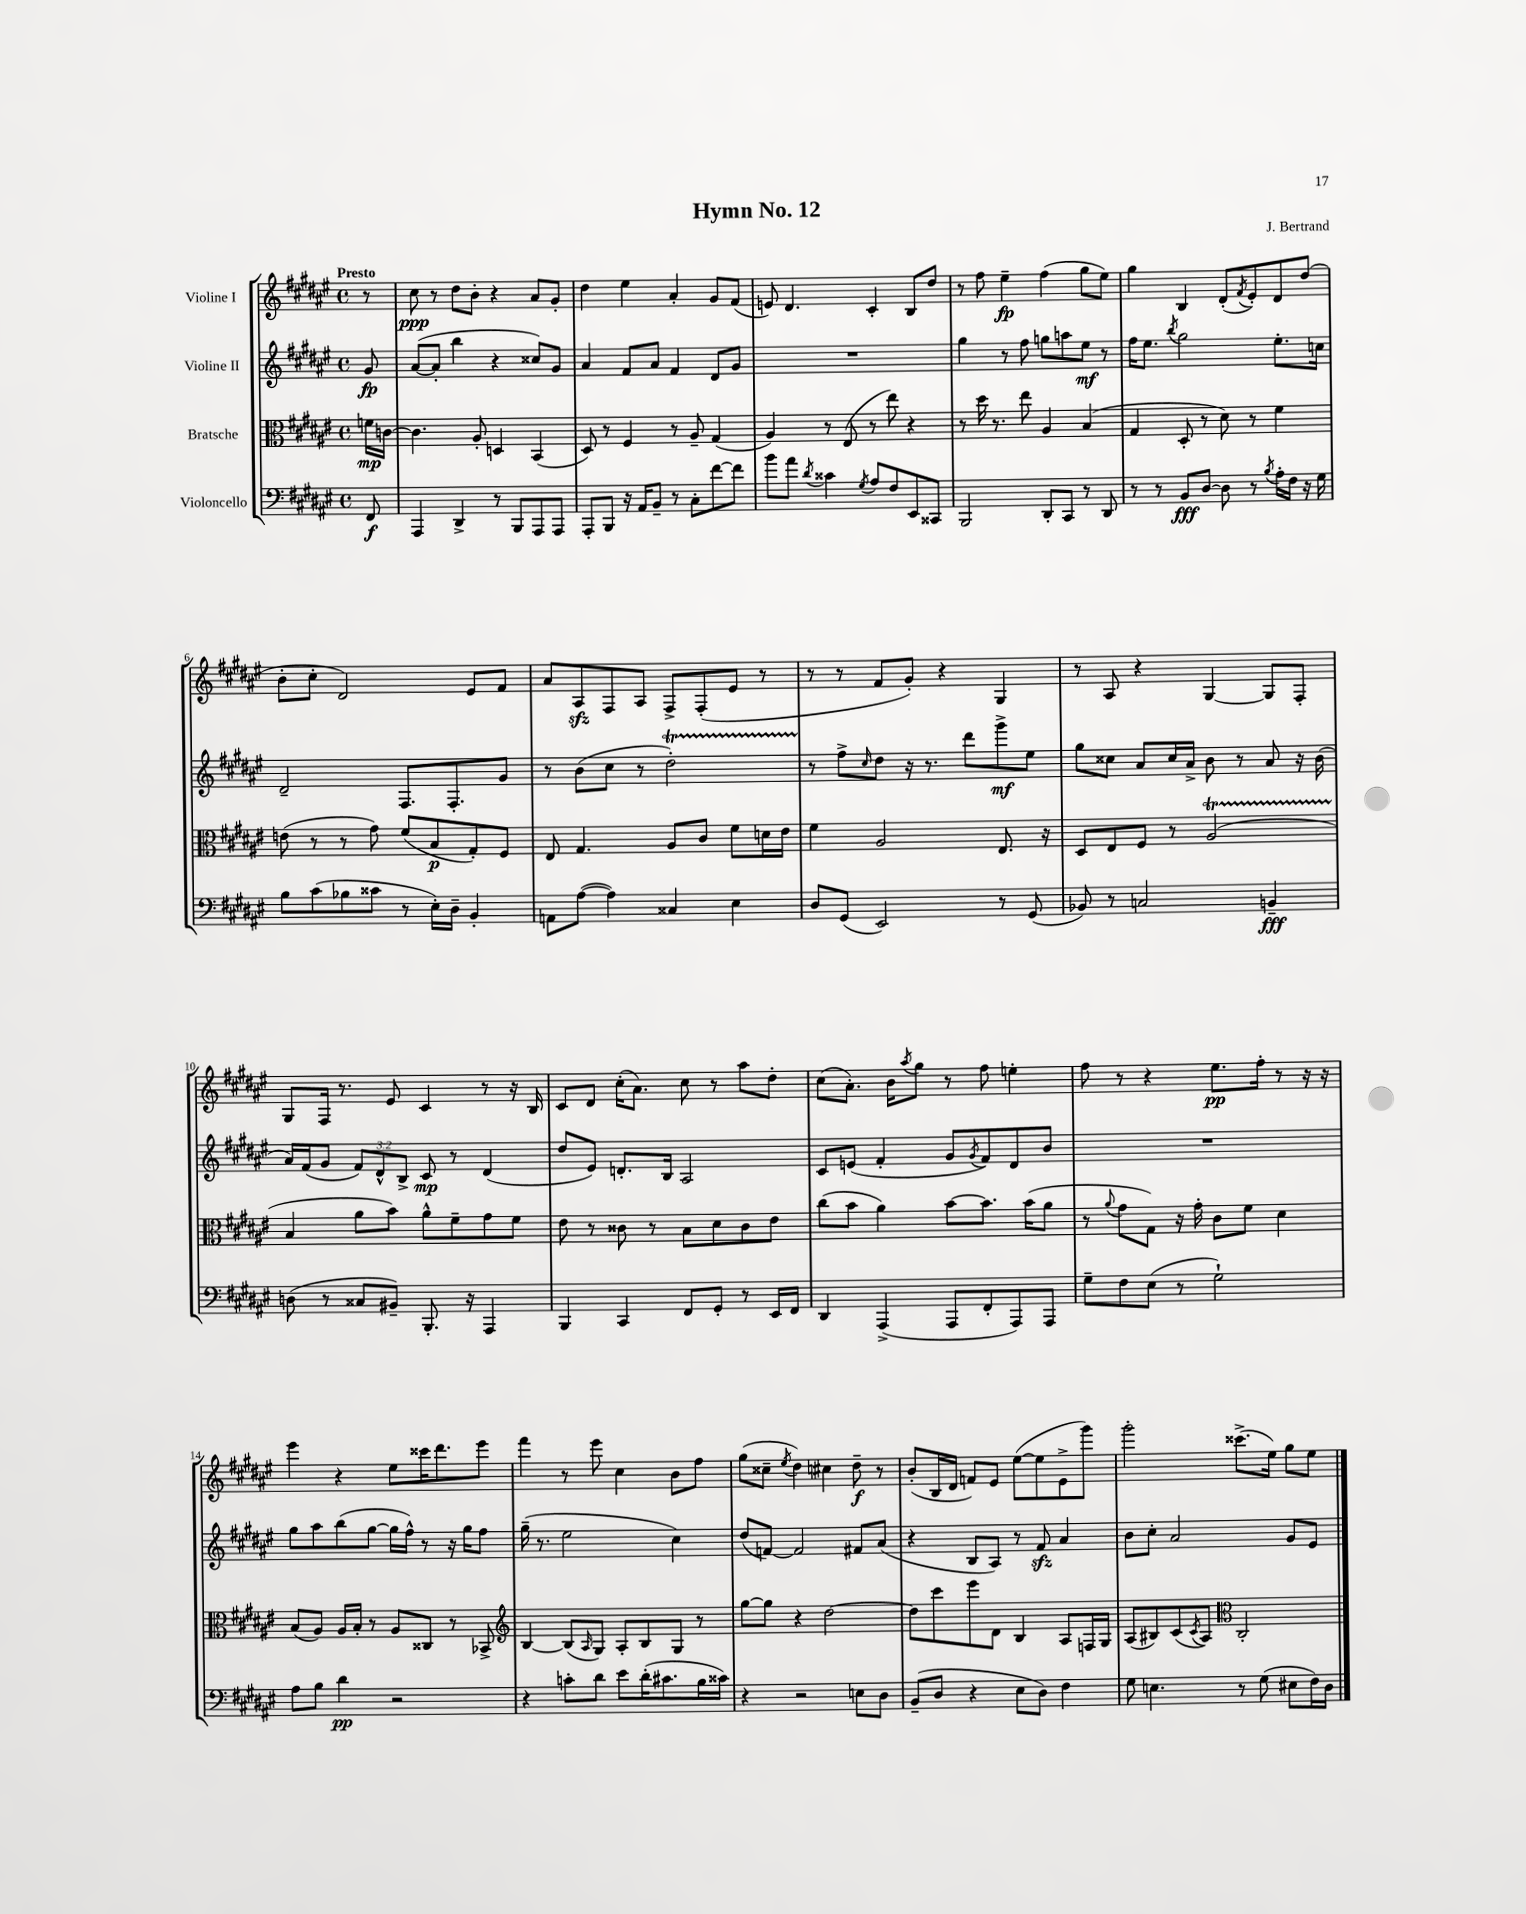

**kern	**kern	**kern	**kern
*staff4	*staff3	*staff2	*staff1
*clefF4	*clefC3	*clefG2	*clefG2
*k[f#c#g#d#a#e#]	*k[f#c#g#d#a#e#]	*k[f#c#g#d#a#e#]	*k[f#c#g#d#a#e#]
*M4/4	*M4/4	*M4/4	*M4/4
*met(c)	*met(c)	*met(c)	*met(c)
8FF#	16f	8g#	8r
.	[16c	.	.
=	=	=	=
4AAA#	4.c]	([8a#	8cc#
.	.	8a#']	8r
4DD#^	.	4bb	8dd#
.	8A#'	.	8b'
8r	4D	4r	4r
8BBB	.	.	.
8AAA#	(4BB	8cc##)	8a#
8AAA#	.	8g#	8g#'
=	=	=	=
8AAA#'	8D#)	4a#	4dd#
8BBB	8r	.	.
16r	4F#	8f#	4ee#
16AA#	.	.	.
8BB~	.	8a#	.
8r	8r	4f#	4a#'
8C#'	8A#~	.	.
[8f#	(4G#	8d#	8g#
8f#]	.	8g#	(8f#
=	=	=	=
8b	4A#)	1r	8e)
8a#	.	.	4.d#
8qd#	.	.	.
4c##	8r	.	.
.	(8E#	.	.
8qG#	.	.	.
8A#	8r	.	4c#'
8F#	8ee#)	.	.
8EE#	4r	.	8B
8CC##	.	.	8dd#
=	=	=	=
2BBB	8r	4gg#	8r
.	16dd#	.	8ff#
.	8.r	.	.
.	.	8r	4ee#~
.	8ee#	8ff#	.
8DD#'	4A#	8gg	(4ff#
8CC#	.	8aa	.
8r	(4B	8ee#	8gg#
8DD#	.	8r	8ee#)
=	=	=	=
8r	4G#	16ff#	4gg#
.	.	8.ee#	.
8r	.	.	.
.	.	8qbb	.
8BB	8D#'	2gg#	4B
[8D#	8r	.	.
8D#]	8d#)	.	(8d#'
.	.	.	8qf#
8r	8r	.	8e#')
8qB	.	.	.
16A#'	4f#	8.ee#'	8d#
16F#	.	.	.
16r	.	.	(8dd#
16G#	.	16cc	.
=	=	=	=
8B	(8e	2d#~	8b'
(8c#	8r	.	8cc#'
8B-	8r	.	2d#)
8c##	8g#)	.	.
8r	(8f#	8.F#	.
16E#')	8B	.	.
16D#~	.	8.F#'	.
4BB'	8G#')	.	8e#
.	8F#	8g#	8f#
=	=	=	=
8AA	8E#	8r	8a#
([8A#	4.G#	(8b	8A#
4A#])	.	8cc#	8F#
.	.	8r	8A#
4C##	8A#	2dd#')	8F#^
.	8c#	.	(8F#'
4E#	8f#	.	8e#
.	16d	.	8r
.	16e#	.	.
=	=	=	=
8D#	4f#	8r	8r
(8GG#	.	8ff#^	8r
.	.	16qqcc#	.
2EE#)	2A#	8dd#	8f#
.	.	16r	8g#')
.	.	8.r	.
.	.	.	4r
.	.	8ddd#	.
8r	8.E#	8ggg#^	4G#
(8GG#	.	8ee#	.
.	16r	.	.
=	=	=	=
8BB-)	8D#	8gg#	8r
8r	8E#	8cc##	8A#
2C	8F#	8a#	4r
.	8r	16cc##	.
.	.	16a#^	.
.	(2A#	8b	[4G#
.	.	8r	.
4BB~	.	8a#	8G#]
.	.	16r	8F#'
.	.	(16b	.
=	=	=	=
(8D	4B	16a#)	8G#
.	.	(16f#	.
8r	.	8g#	16F#
.	.	.	8.r
8C##	8a#	12f#)	.
.	.	12d#^^	.
8BB#~)	8b)	.	8e#
.	.	12B^	.
8.BBB'	8a#^^	8c#	4c#
.	8f#~	8r	.
16r	.	.	.
4AAA#	8g#	(4d#	8r
.	8f#	.	16r
.	.	.	16B
=	=	=	=
4BBB	8e#	8dd#	8c#
.	8r	8e#)	8d#
4CC#	8c##	8.d'	(16cc#'
.	.	.	8.a#)
.	8r	.	.
.	.	16B	.
8FF#	8B	2A#	8cc#
8GG#'	8d#	.	8r
8r	8c##	.	8aa#
16EE#	8e#	.	8dd#'
16FF#	.	.	.
=	=	=	=
4DD#	(8cc#	8c#	(8cc#
.	8b	(8e	8.a#')
(4AAA#^	4a#)	4f#'	.
.	.	.	16b
.	.	.	8qaa#
.	.	.	8gg#
8AAA#	[8b	8g#	8r
.	.	8qg#	.
8FF#'	8.b]	8f#)	8ff#
8AAA#)	.	8d#	4ee'
.	(16b	.	.
8AAA#	8a#	8b	.
=	=	=	=
8G#~	8r	1r	8ff#
.	8qqa#	.	.
8F#	8g#	.	8r
(8E#	8G#)	.	4r
8r	16r	.	.
.	16g#'	.	.
2G#`)	8c#	.	8.ee#
.	8f#	.	.
.	.	.	16ff#'
.	4d#	.	8r
.	.	.	16r
.	.	.	16r
=	=	=	=
8A#	(8B	8gg#	4eee#
8B	8A#)	8aa#	.
4d#	16A#	(8bb	4r
.	16B'	.	.
.	8r	[8gg#	.
2r	8A#	16gg#]	8ee#
.	.	16ff#^^)	.
.	8C##	8r	16ccc##
.	.	.	8.ddd#
.	8r	16r	.
.	.	16gg#	.
.	8BB-^	8ff#	8eee#
=	=	=	=
*	*clefG2	*	*
4r	[4B	(16gg#~	4fff#
.	.	8.r	.
8c'	(8B]	2ee#	8r
.	16qqA#	.	.
8d#	8G#)	.	8eee#
8e#	8A#'	.	4cc#
(16d#'	8B	.	.
8.c#	.	.	.
.	8G#	4cc#)	8b
16B	8r	.	8ff#
16c##)	.	.	.
=	=	=	=
4r	[8gg#	(8dd#	(8gg#
.	8gg#]	[8f)	8cc##~
.	.	.	8qee#
2r	4r	2f]	4dd#)
.	[2dd#	.	4cc#
8E	.	8f#	8dd#~
8D#	.	(8a#	8r
=	=	=	=
(8BB~	8dd#]	4r	(8b'
8D#	8ccc#	.	16B
.	.	.	16d#
4r	8eee#	8B	8f)
.	8d#	8A#)	8e#
8E#	4B	8r	([8ee#
8D#)	.	8f#	8ee#]
4F#	8A#	4a#	8e#^
.	16F	.	8ggg#)
.	16G#	.	.
=	=	=	=
8G#	(8A#	8b	2ggg#'
4.E	8B#)	8cc#'	.
.	(8c#	2a#	.
.	8qc#	.	.
.	8A#)	.	.
*	*clefC3	*	*
8r	2C#'	.	(8.ccc##^
(8G#	.	.	.
.	.	.	16ee#)
8E#	.	8g#	8gg#
16F#)	.	8e#	8ee#
16D#	.	.	.
==	==	==	==
*-	*-	*-	*-
